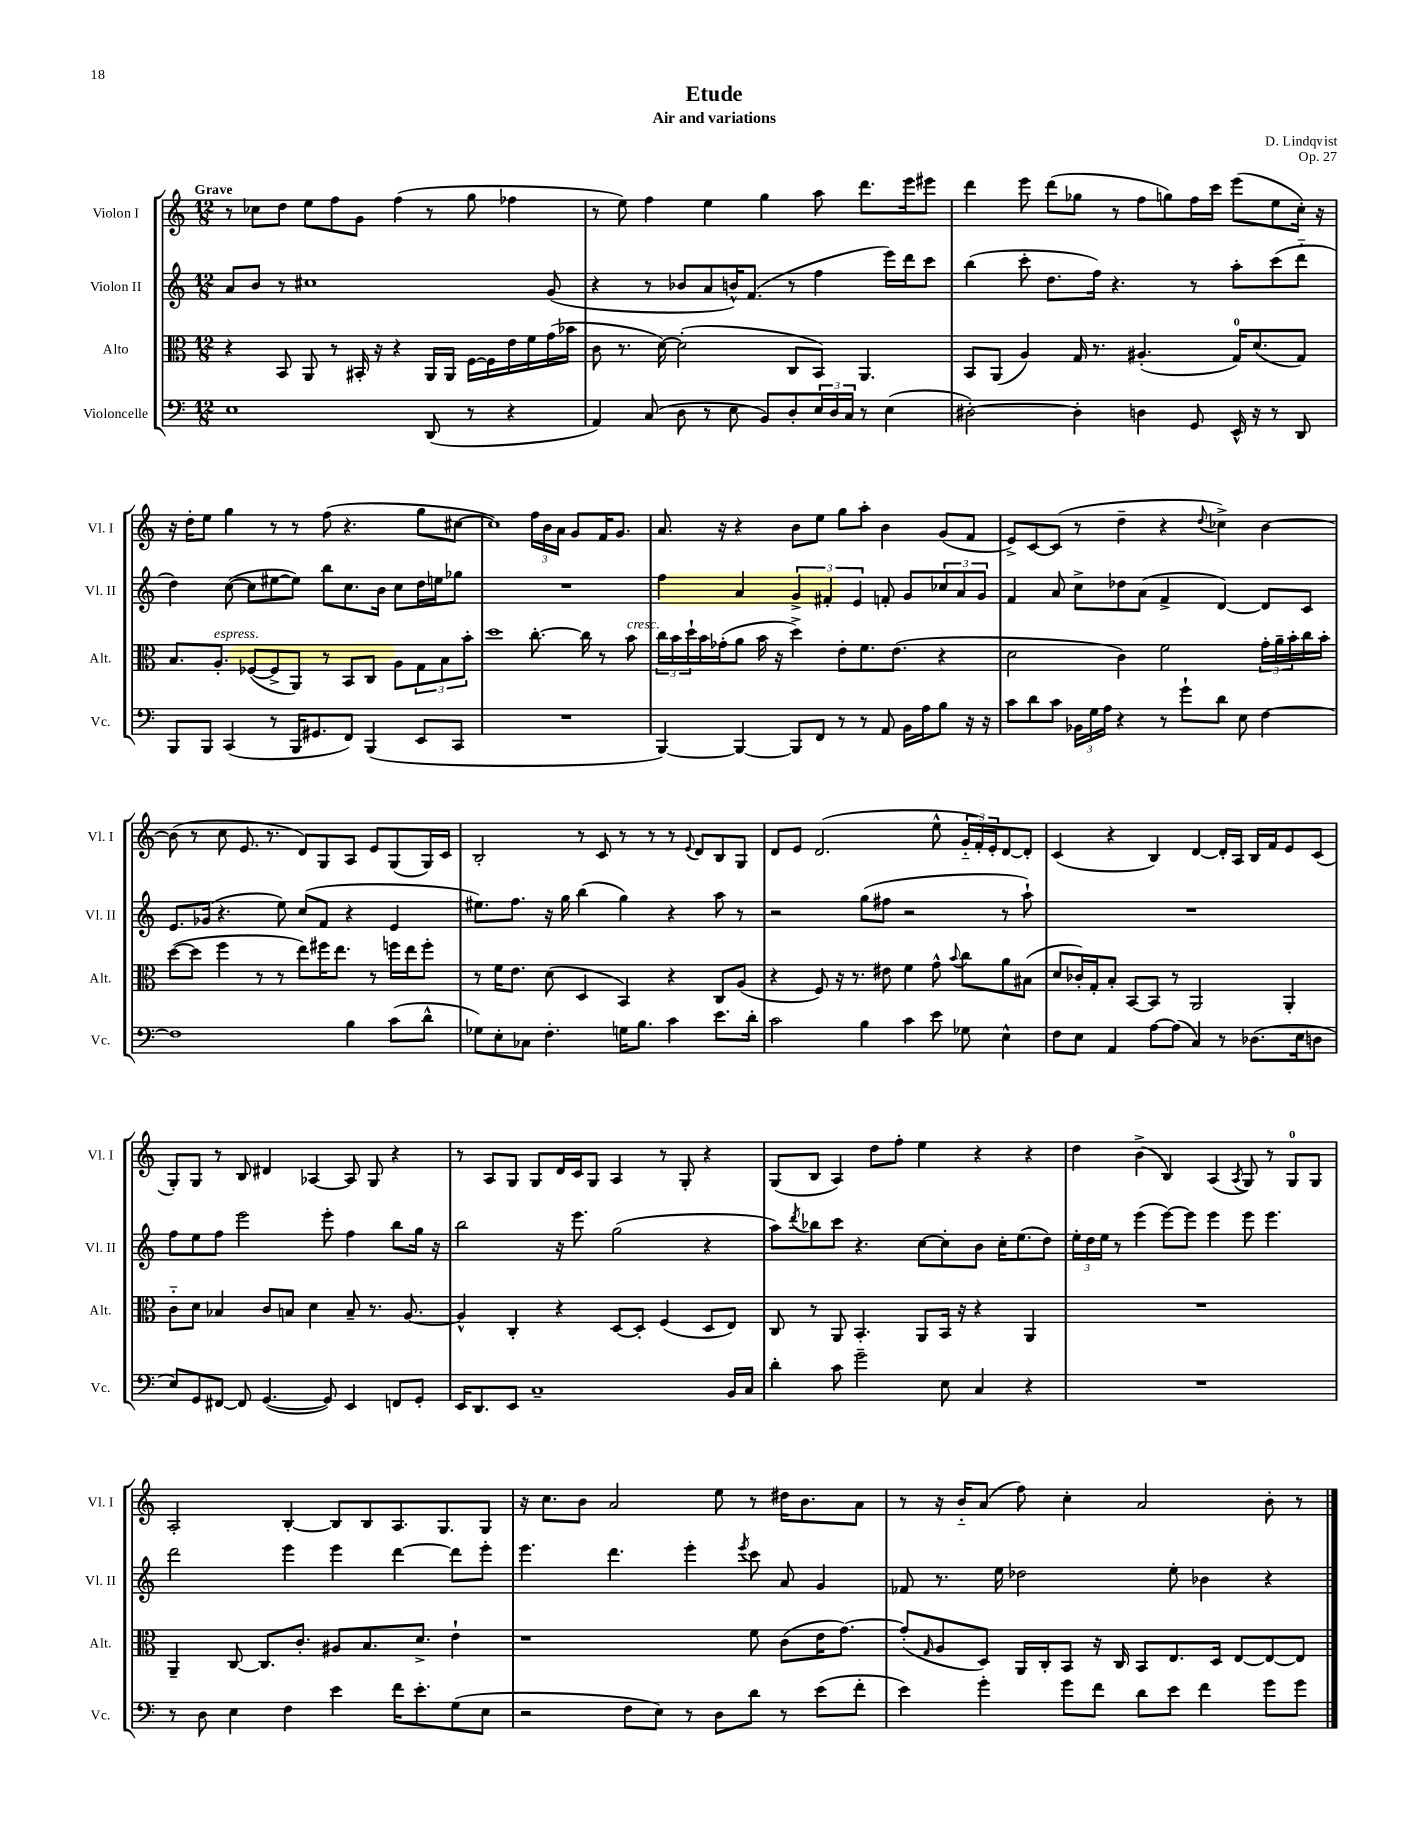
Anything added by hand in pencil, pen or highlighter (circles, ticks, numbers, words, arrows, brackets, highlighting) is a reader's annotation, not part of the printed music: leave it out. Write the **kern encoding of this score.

**kern	**kern	**kern	**kern
*staff4	*staff3	*staff2	*staff1
*clefF4	*clefC3	*clefG2	*clefG2
*k[]	*k[]	*k[]	*k[]
*M12/8	*M12/8	*M12/8	*M12/8
1E	4r	8a	8r
.	.	8b	8cc-
.	8BB	8r	8dd
.	8AA	1cc#	8ee
.	8r	.	8ff
.	16BB#'	.	8g
.	16r	.	.
.	4r	.	(4ff
(8DD	16AA	.	8r
.	16AA	.	.
8r	[16F	.	8gg
.	16F]	.	.
4r	16e	.	4ff-
.	16f	.	.
.	(16g	(8g	.
.	16b-	.	.
=	=	=	=
4AA)	8c	4r	8r
.	8.r	.	8ee)
(8C	.	8r	4ff
.	[16d)	.	.
8D	(2d']	8b-	.
8r	.	8a	4ee
8E	.	16b^^)	.
.	.	(8.f	.
8BB)	.	.	4gg
8D'	8C	8r	.
24E	8BB)	4ff	8aa
24D	.	.	.
24C	.	.	.
8r	4.AA	.	8.ddd
(4E	.	16eee)	.
.	.	16ddd	16eee
.	.	8ccc	8eee#
=	=	=	=
[2D#')	8BB	(4bb	4ddd
.	(8AA	.	.
.	4A)	8ccc'	8eee
.	.	8.dd	(8ddd
4D#']	16G	.	8gg-
.	8.r	16ff)	.
.	.	4.r	8r
4D	(4.A#'	.	8ff
.	.	.	8gg)
8GG	.	8r	16ff
.	.	.	16ccc
16EE^^	16G)	8aa'	(8eee
16r	(8.d	.	.
8r	.	(8ccc	8ee
8DD	8G)	8ddd'~	16cc')
.	.	.	16r
=	=	=	=
8BBB	8.B	4dd)	16r
.	.	.	16dd'
8BBB	.	.	8ee
.	8.A'	.	.
(4CC	.	([8cc	4gg
.	([8F-	8cc]	.
8r	8F-^]	[8ee#	8r
16BBB	8AA)	8ee#])	8r
8.GG#	.	.	.
.	8r	8bb	(8ff
8FF)	8BB	8.cc	4.r
(4BBB	8C	.	.
.	.	16b	.
.	8A	8cc	.
8EE	12G	16dd	8gg
.	.	16ee	.
.	12B	.	.
8CC	.	8gg-	[8cc#
.	12b'	.	.
=	=	=	=
1.r	1dd	1.r	1cc#])
.	[8.cc'	.	24ff
.	.	.	24b
.	.	.	24a
.	.	.	8g
.	16cc]	.	.
.	8r	.	16f
.	.	.	8.g
.	8b	.	.
=	=	=	=
[4BBB)	24cc	4ff	8.a
.	24b	.	.
.	24dd`	.	.
.	16b	.	.
.	(16g-'	.	16r
4BBB_	8a	4a	4r
.	16b	.	.
.	16r	.	.
8BBB]	4dd^)	6g^	8b
8FF	.	.	8ee
.	.	6f#'	.
8r	8e'	.	8gg
.	.	6e	.
8r	8.f	.	8aa'
8AA	.	8f'	4b
.	(8.e	.	.
16BB	.	8g	.
16A	.	.	.
8B	4r	12cc-	(8g
.	.	12a	.
16r	.	.	8f
.	.	12g	.
16r	.	.	.
=	=	=	=
8c	2d	4f	8e^)
8d	.	.	[8c
8c	.	8a	(8c]
24BB-	.	8cc^	8r
24G	.	.	.
24A	.	.	.
4r	4c)	8dd-	4dd~
.	.	(8a	.
8r	2f	4f^	4r
8g`	.	.	.
.	.	.	8qqdd
8d	.	[4d)	4cc-^)
8E	.	.	.
[4F	24g'	8d]	[4b
.	24a~	.	.
.	24b'	.	.
.	16cc	8c	.
.	16b'	.	.
=	=	=	=
1F]	([8dd	8.e	(8b]
.	8dd]	.	8r
.	.	(16g-	.
.	4ff	4.r	8cc
.	.	.	8.e
.	8r	.	.
.	.	.	8.r
.	8r	8ee)	.
.	8ee)	(8cc	8d)
.	16ff#	8f	8G
.	8.ee	.	.
4B	.	4r	8A
.	8r	.	8e
(8c	16ff	4e	(8G
.	16ee	.	.
8d^^	8ff'	.	16G)
.	.	.	16c
=	=	=	=
8G-)	8r	8.ee#)	2B'
8E'	16f	.	.
.	8.e	8.ff	.
8C-	.	.	.
4.F'	(8d	16r	.
.	.	16gg	.
.	4D	(4bb	8r
.	.	.	8c
16G	4BB)	4gg)	8r
8.B	.	.	.
.	.	.	8r
4c	4r	4r	8r
.	.	.	8qqe
.	.	.	8d
8.e	8C	8aa	8B
.	(8A	8r	8G
16d'	.	.	.
=	=	=	=
2c	4r	2r	8d
.	.	.	8e
.	8F)	.	(2.d
.	16r	.	.
.	8.r	.	.
4B	.	(8gg	.
.	8e#	8ff#	.
4c	4f	2r	.
8e	8g^^	.	8ee^^
.	8qqb	.	.
8G-	8cc	.	24g'~
.	.	.	24f')
.	.	.	24e'
4E^^	8a	8r	[8d
.	(8B#	8aa`)	8d']
=	=	=	=
8F	8d	1.r	(4c
8E	16c-')	.	.
.	16G'	.	.
4AA	8B'	.	4r
.	[8BB	.	.
[8A	8BB]	.	4B)
(8A]	8r	.	.
4C)	2AA	.	[4d
8r	.	.	16d']
.	.	.	16A
(8.D-	.	.	16B
.	.	.	16f
.	4AA'	.	8e
16E	.	.	.
8D	.	.	(8c
=	=	=	=
8E)	8c'~	8ff	8G')
8GG	8d	8ee	8G
[8FF#	4B-	8ff	8r
8FF#]	.	2eee	8B
([4.GG	8c	.	4d#
.	8B	.	.
.	4d	.	[4A-
8GG])	.	8eee'	.
4EE	8B~	4ff	8A-]
.	8.r	.	8G
8FF	.	8bb	4r
.	[8.A	.	.
8GG'	.	16gg	.
.	.	16r	.
=	=	=	=
16EE	4A^^]	2bb	8r
8.DD	.	.	.
.	.	.	8A
8EE	4C'	.	8G
1C~	.	.	8G
.	4r	16r	16d
.	.	8.eee	16c
.	.	.	8G
.	[8D	(2gg	4A
.	8D']	.	.
.	(4F	.	8r
.	.	.	8G'
.	8D	4r	4r
16BB	8E)	.	.
16C	.	.	.
=	=	=	=
4d'	8C	8aa)	(8G
.	.	8qddd	.
.	8r	8bb-	8B
8c	8AA	8ccc	4A)
2g~	4.BB'	4.r	.
.	.	.	8dd
.	.	.	8ff'
.	8AA	[8cc	4ee
8E	16BB	8cc']	.
.	16r	.	.
4C	4r	8b	4r
.	.	16cc'	.
.	.	(8.ee	.
4r	4AA	.	4r
.	.	8dd)	.
=	=	=	=
1.r	1.r	24ee'	4dd
.	.	24dd	.
.	.	24ee	.
.	.	8r	.
.	.	(4eee	(4b^
.	.	[8eee)	4B)
.	.	8eee]	.
.	.	4eee	(4A
.	.	.	8qA
.	.	8eee	8G)
.	.	4.eee	8r
.	.	.	8G
.	.	.	8G
=	=	=	=
8r	4AA~	2ddd	2A'
8D	.	.	.
4E	[8C	.	.
.	8.C]	.	.
4F	.	4eee	[4B'
.	8.c'	.	.
4e	8A#	4eee	8B]
.	8.B	.	8B
16f	.	[4ddd	8.A
8.e'	8.d^	.	.
.	.	.	8.G
(8G	4e`	8ddd]	.
8E	.	8eee'	8G
=	=	=	=
2r	1r	4.eee	16r
.	.	.	8.cc
.	.	.	8b
.	.	4.ddd	2a
8F	.	.	.
8E)	.	.	.
8r	.	4eee'	.
8D	.	.	8ee
.	.	8qeee	.
8d	8f	8ccc	8r
8r	(8c	8a	16dd#
.	.	.	8.b
(8e	16e	4g	.
.	[8.g)	.	.
8f'	.	.	8a
=	=	=	=
4e)	(8g']	8f-	8r
.	16qqG	.	.
.	8A	8.r	16r
.	.	.	16b'~
4g'	8D)	.	(8a
.	.	16ee	.
.	16AA	2dd-	8ff)
.	16C'	.	.
8g	8BB	.	4cc'
8f	16r	.	.
.	16C	.	.
8d	8BB	.	2a
8e	8.E	8ee'	.
4f	.	4b-	.
.	16D	.	.
.	[8E	.	.
8g	8E_	4r	8b'
8g	8E]	.	8r
==	==	==	==
*-	*-	*-	*-
